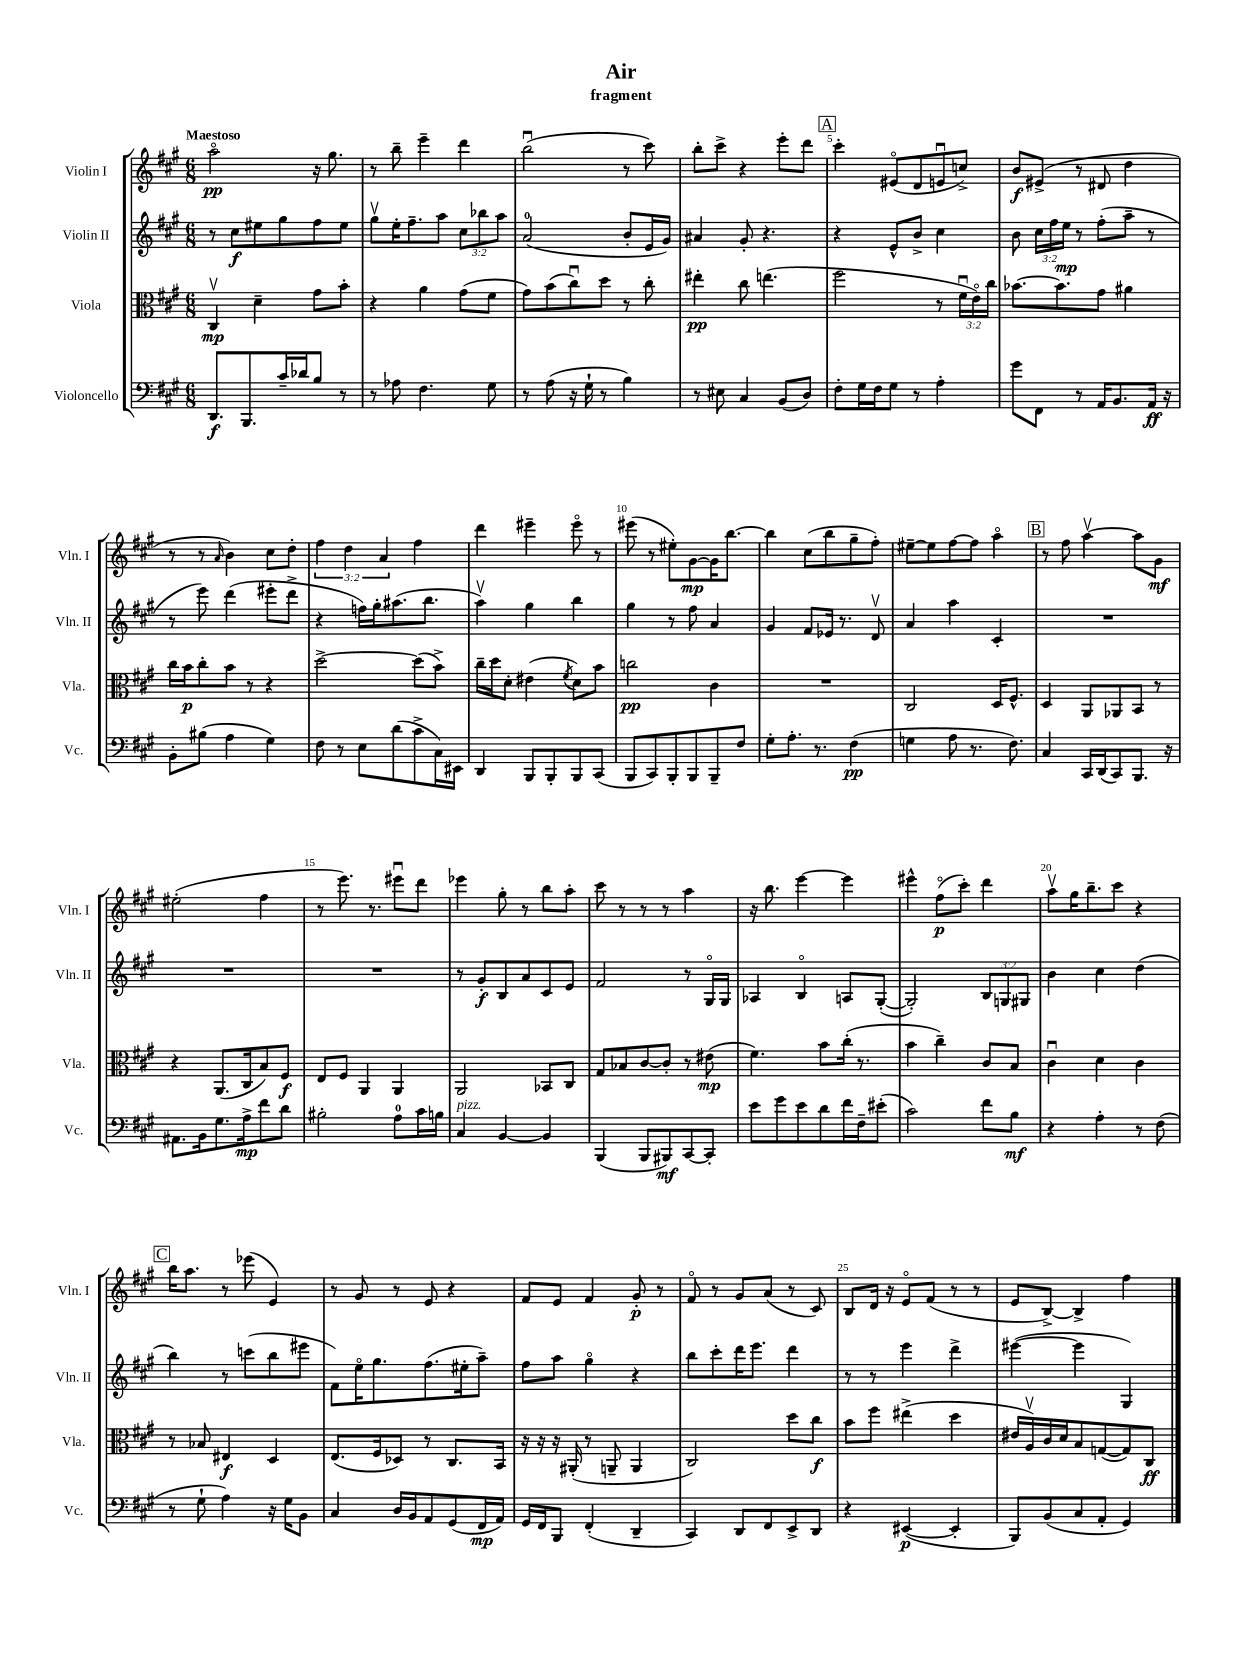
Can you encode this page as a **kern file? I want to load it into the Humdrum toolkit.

**kern	**dynam	**kern	**dynam	**kern	**dynam	**kern	**dynam
*part4	*part4	*part3	*part3	*part2	*part2	*part1	*part1
*staff4	*staff4	*staff3	*staff3	*staff2	*staff2	*staff1	*staff1
*I"Violoncello	*	*I"Viola	*	*I"Violin II	*	*I"Violin I	*
*I'Vc.	*	*I'Vla.	*	*I'Vln. II	*	*I'Vln. I	*
*clefF4	*	*clefC3	*	*clefG2	*	*clefG2	*
*k[f#c#g#]	*	*k[f#c#g#]	*	*k[f#c#g#]	*	*k[f#c#g#]	*
*M6/8	*	*M6/8	*	*M6/8	*	*M6/8	*
=1	=1	=1	=1	=1	=1	=1	=1
!	!	!	!	!	!	!LO:TX:a:B:t=Maestoso	!
8.DD/L	f	4C#v/	mp	8r	.	2aa\	pp
.	.	.	.	8cc#\L	f	.	.
8.BBB/	.	.	.	.	.	.	.
.	.	4d~\	.	8ee#X\	.	.	.
16c#~/L	.	.	.	8gg#\	.	.	.
16d-X/J	.	.	.	.	.	.	.
8B/J	.	8g#\L	.	8ff#\	.	16r	.
.	.	.	.	.	.	8.gg#\	.
8r	.	8b'\J	.	8ee#\J	.	.	.
=2	=2	=2	=2	=2	=2	=2	=2
8r	.	4r	.	8gg#v\L	.	8r	.
8A-X\	.	.	.	16ee'\K	.	8bb~\	.
.	.	.	.	8.ff#~\	.	.	.
4.F#\	.	4a\	.	.	.	4eee~\	.
.	.	.	.	8aa\J	.	.	.
.	.	(8g#\L	.	12cc#\L	.	4ddd\	.
.	.	.	.	12bb-X\	.	.	.
8G#\	.	8f#\J	.	.	.	.	.
.	.	.	.	12aa\J	.	.	.
=3	=3	=3	=3	=3	=3	=3	=3
8r	.	8g#\L)	.	(2a/	.	(2bbu\	.
(8A\	.	(8b\	.	.	.	.	.
16r	.	8cc#u\)	.	.	.	.	.
16G#`\	.	.	.	.	.	.	.
8r	.	8dd\J	.	.	.	.	.
4B\)	.	8r	.	8b'/L	.	8r	.
.	.	8cc#'\	.	16e/L	.	8ccc#\)	.
.	.	.	.	16g#/JJ)	.	.	.
=4	=4	=4	=4	=4	=4	=4	=4
8r	.	4ee#X'\	pp	4a#X/	.	8bb'\L	.
8E#X\	.	.	.	.	.	8ccc#^\J	.
4C#/	.	8cc#\	.	8g#'/	.	4r	.
.	.	(4.een\	.	4.r	.	.	.
(8BB/L	.	.	.	.	.	8eee'\L	.
8D/J)	.	.	.	.	.	8ddd\J	.
!!LO:REH:place=s1:t=A
=5	=5	=5	=5	=5	=5	=5	=5
8F#'\L	.	2ff#\	.	4r	.	4ccc#'\	.
16G#\L	.	.	.	.	.	.	.
16F#\J	.	.	.	.	.	.	.
8G#\J	.	.	.	8e^^/L	.	(8e#X/L	.
8r	.	.	.	8b^/J	.	8d/	.
4A'\	.	8r	.	4cc#\	.	8enu/	.
.	.	24f#u\LL	.	.	.	8ccn^/J)	.
.	.	24e\)	.	.	.	.	.
.	.	24cc#\JJ	.	.	.	.	.
=6	=6	=6	=6	=6	=6	=6	=6
8g#\L	.	[8.b-X\L	.	8b\	.	8b/L	f
8FF#\J	.	.	.	24cc#\LL	.	(8e#X^/J	.
.	.	.	.	24ff#\	.	.	.
.	.	8.b-\]	.	.	.	.	.
.	.	.	.	24ee\JJ	mp	.	.
8r	.	.	.	8r	.	8r	.
16AA/KL	.	8g#\J	.	(8ff#'\L	.	8d#X/	.
8.BB/	.	.	.	.	.	.	.
.	.	4a#X\	.	8aa~\J	.	4dd\	.
16AA/Jk	ff	.	.	8r	.	.	.
16r	.	.	.	.	.	.	.
!!LO:LB:g=z
=7	=7	=7	=7	=7	=7	=7	=7
8BB'\L	.	16cc#\LL	.	8r	.	8r	.
.	.	16b\J	p	.	.	.	.
(8B#X\J	.	8cc#'\	.	8eee\)	.	8r	.
.	.	.	.	.	.	16qqa/	.
4A\	.	8b\J	.	(4ddd\	.	4b\)	.
.	.	8r	.	.	.	.	.
4G#\)	.	4r	.	8eee#X'\L	.	8cc#\L	.
.	.	.	.	8ddd^\J	.	8dd'\J	.
=8	=8	=8	=8	=8	=8	=8	=8
8F#\	.	[2dd^\	.	4r	.	6ff#\	.
8r	.	.	.	.	.	.	.
.	.	.	.	.	.	6dd\	.
8E\L	.	.	.	16ffn\LL)	.	.	.
.	.	.	.	16gg#'\J	.	.	.
.	.	.	.	.	.	6a/	.
(8d\	.	.	.	(8.aa#X\	.	.	.
8c#^\	.	(8dd\L]	.	.	.	4ff#\	.
.	.	.	.	8.bb\J	.	.	.
16C#\L)	.	8b^\J)	.	.	.	.	.
16EE#X\JJ	.	.	.	.	.	.	.
=9	=9	=9	=9	=9	=9	=9	=9
4DD/	.	16cc#~\LL	.	4aav\)	.	4ddd\	.
.	.	16dd\J	.	.	.	.	.
.	.	8d'\J	.	.	.	.	.
8BBB/L	.	(4e#X\	.	4gg#\	.	4eee#X~\	.
8BBB'/	.	.	.	.	.	.	.
.	.	8qf#/	.	.	.	.	.
8BBB/	.	8d\L)	.	4bb\	.	8eee#\	.
(8CC#/J	.	8b\J	.	.	.	8r	.
=10	=10	=10	=10	=10	=10	=10	=10
8BBB/L	.	2ccn\	pp	4gg#\	.	(8eee#X\	.
8CC#/)	.	.	.	.	.	8r	.
8BBB'/	.	.	.	8r	.	8ee#X'\L)	.
8BBB/	.	.	.	8ff#\	.	[8g#\	mp
8BBB~/	.	4c#\	.	4a/	.	16g#\K]	.
.	.	.	.	.	.	[8.bb\J	.
8F#/J	.	.	.	.	.	.	.
=11	=11	=11	=11	=11	=11	=11	=11
8G#'\L	.	2.r	.	4g#/	.	4bb\]	.
8.A'\J	.	.	.	.	.	.	.
.	.	.	.	8f#/L	.	(8cc#\L	.
8.r	.	.	.	.	.	.	.
.	.	.	.	16e-X/Jk	.	8bb\	.
.	.	.	.	8.r	.	.	.
(4F#\	pp	.	.	.	.	8gg#~\	.
.	.	.	.	8dv/	.	8ff#'\J)	.
=12	=12	=12	=12	=12	=12	=12	=12
4Gn\	.	2C#/	.	4a/	.	[8ee#X~\L	.
.	.	.	.	.	.	8ee#\]	.
8A\	.	.	.	4aa\	.	[8ff#\	.
8.r	.	.	.	.	.	8ff#\J]	.
.	.	16D/KL	.	4c#'/	.	4aa\	.
8.F#\)	.	8.F#^^/J	.	.	.	.	.
!!LO:REH:place=s1:t=B
=13	=13	=13	=13	=13	=13	=13	=13
4C#/	.	4D/	.	2.r	.	8r	.
.	.	.	.	.	.	8ff#\	.
16CC#/LL	.	8AA/L	.	.	.	[4aav\	.
(16DD/J	.	.	.	.	.	.	.
8CC#/)	.	8AA-X/	.	.	.	.	.
8.BBB/J	.	8BB/J	.	.	.	8aa\L]	.
.	.	8r	.	.	.	8g#\J	mf
16r	.	.	.	.	.	.	.
!!LO:LB:g=z
=14	=14	=14	=14	=14	=14	=14	=14
8.AA#X\L	.	4r	.	2.r	.	(2ee#X'\	.
16BB\k	.	.	.	.	.	.	.
8.G#\	.	(8.AA/L	.	.	.	.	.
16A^\k	mp	16C#/k	.	.	.	.	.
8f#\	.	8B/)	.	.	.	4ff#\	.
8d\J	.	8F#/J	f	.	.	.	.
=15	=15	=15	=15	=15	=15	=15	=15
2B#X'\	.	8E/L	.	2.r	.	8r	.
.	.	8F#/J	.	.	.	8.eee\)	.
.	.	4AA/	.	.	.	.	.
.	.	.	.	.	.	8.r	.
8A\L	.	4AA/	.	.	.	8eee#Xu\L	.
16c#\L	.	.	.	.	.	8ddd\J	.
16Bn\JJ	.	.	.	.	.	.	.
=16	=16	=16	=16	=16	=16	=16	=16
!LO:TX:a:i:t=pizz.	!	!	!	!	!	!	!
4C#/	.	2AA/	.	8r	.	4eee-X\	.
.	.	.	.	8g#'/L	f	.	.
[4BB/	.	.	.	8B/	.	8gg#'\	.
.	.	.	.	8a/	.	8r	.
4BB/]	.	8BB-X/L	.	8c#/	.	8bb\L	.
.	.	8C#/J	.	8e/J	.	8aa'\J	.
=17	=17	=17	=17	=17	=17	=17	=17
(4BBB/	.	8G#/L	.	2f#/	.	8ccc#\	.
.	.	8B-X/	.	.	.	8r	.
8BBB/L	.	[8c#/	.	.	.	8r	.
8BBB#X/)	mf	8c#'/J]	.	.	.	8r	.
[8CC#/	.	8r	.	8r	.	4aa\	.
8CC#'/J]	.	(8e#X\	mp	16G#/LL	.	.	.
.	.	.	.	16G#/JJ	.	.	.
=18	=18	=18	=18	=18	=18	=18	=18
8e\L	.	4.f#\)	.	4A-X/	.	16r	.
.	.	.	.	.	.	8.bb\	.
8g#\	.	.	.	.	.	.	.
8e\	.	.	.	4B/	.	[4eee\	.
8d\	.	8b\L	.	.	.	.	.
16f#\L	.	(16cc#'\Jk	.	8An/L	.	4eee\]	.
16F#~\J	.	8.r	.	.	.	.	.
(8e#X'\J	.	.	.	([8G#'/J	.	.	.
=19	=19	=19	=19	=19	=19	=19	=19
2c#\)	.	4b\	.	2G#'/])	.	4eee#X^^\	.
.	.	4cc#~\)	.	.	.	(8ff#\L	p
.	.	.	.	.	.	8ccc#'\J)	.
8f#\L	.	8c#/L	.	12B/L	.	4ddd\	.
.	.	.	.	12Gn/	.	.	.
8B\J	mf	8B/J	.	.	.	.	.
.	.	.	.	12G#X/J	.	.	.
=20	=20	=20	=20	=20	=20	=20	=20
4r	.	4c#u\	.	4b\	.	8aav\L	.
.	.	.	.	.	.	16gg#\K	.
.	.	.	.	.	.	8.bb~\	.
4A'\	.	4d\	.	4cc#\	.	.	.
.	.	.	.	.	.	8ccc#\J	.
8r	.	4c#\	.	(4dd\	.	4r	.
(8F#\	.	.	.	.	.	.	.
!!LO:LB:g=z
!!LO:REH:place=s1:t=C
=21	=21	=21	=21	=21	=21	=21	=21
8r	.	8r	.	4bb\)	.	16bb\KL	.
.	.	.	.	.	.	8.aa\J	.
8G#`\	.	8B-X/	.	.	.	.	.
4A\)	.	4E#X/	f	8r	.	8r	.
.	.	.	.	(8cccn\L	.	(8eee-X\	.
16r	.	4D/	.	8bb\	.	4e/)	.
16G#\KL	.	.	.	.	.	.	.
8BB\J	.	.	.	8eee#X\J	.	.	.
=22	=22	=22	=22	=22	=22	=22	=22
4C#/	.	(8.E/L	.	8f#\L)	.	8r	.
.	.	.	.	16ee\K	.	8g#/	.
.	.	16F#/k	.	8.gg#\	.	.	.
16D/LL	.	8D-X/J)	.	.	.	8r	.
16BB/J	.	.	.	.	.	.	.
8AA/	.	8r	.	(8.ff#\	.	8e/	.
(8GG#/	.	8.C#/L	.	.	.	4r	.
.	.	.	.	16ee#X'\k	.	.	.
16FF#/L	mp	.	.	8aa~\J)	.	.	.
16AA/JJ)	.	16BB/Jk	.	.	.	.	.
=23	=23	=23	=23	=23	=23	=23	=23
16GG#/LL	.	16r	.	8ff#\L	.	8f#/L	.
16FF#/J	.	16r	.	.	.	.	.
8BBB/J	.	16r	.	8aa\J	.	8e/J	.
.	.	(16AA#X'/	.	.	.	.	.
(4FF#'/	.	8r	.	4gg#\	.	4f#/	.
.	.	8AAn~/	.	.	.	.	.
4DD~/	.	4AA/	.	4r	.	8g#'/	p
.	.	.	.	.	.	8r	.
=24	=24	=24	=24	=24	=24	=24	=24
4CC#/)	.	2C#/)	.	8bb\L	.	8f#/	.
.	.	.	.	8ccc#'\	.	8r	.
8DD/L	.	.	.	16ddd\K	.	8g#/L	.
.	.	.	.	8.eee\J	.	.	.
8FF#/	.	.	.	.	.	(8a/J	.
8EE^/	.	8dd\L	.	4ddd\	.	8r	.
8DD/J	.	8cc#\J	f	.	.	8c#/)	.
=25	=25	=25	=25	=25	=25	=25	=25
4r	.	8b\L	.	8r	.	8B/L	.
.	.	8ff#\J	.	8r	.	16d/Jk	.
.	.	.	.	.	.	16r	.
([4EE#X/	p	(4ee#X^\	.	4eee\	.	8e/L	.
.	.	.	.	.	.	(8f#/J	.
4EE#'/]	.	4dd\	.	4ddd^\	.	8r	.
.	.	.	.	.	.	8r	.
=26	=26	=26	=26	=26	=26	=26	=26
8BBB/L)	.	16e#X/LL	.	([4eee#X\	.	8e/L	.
.	.	16Av/)	.	.	.	.	.
(8BB/	.	16c#/	.	.	.	[8B^/J)	.
.	.	16d/J	.	.	.	.	.
8C#/	.	8B/	.	4eee#\]	.	4B^/]	.
8AA'/J	.	([8Gn/	.	.	.	.	.
4GG#/)	.	8G/])	.	4G#/)	.	4ff#\	.
.	.	8C#/J	ff	.	.	.	.
==	==	==	==	==	==	==	==
*-	*-	*-	*-	*-	*-	*-	*-
